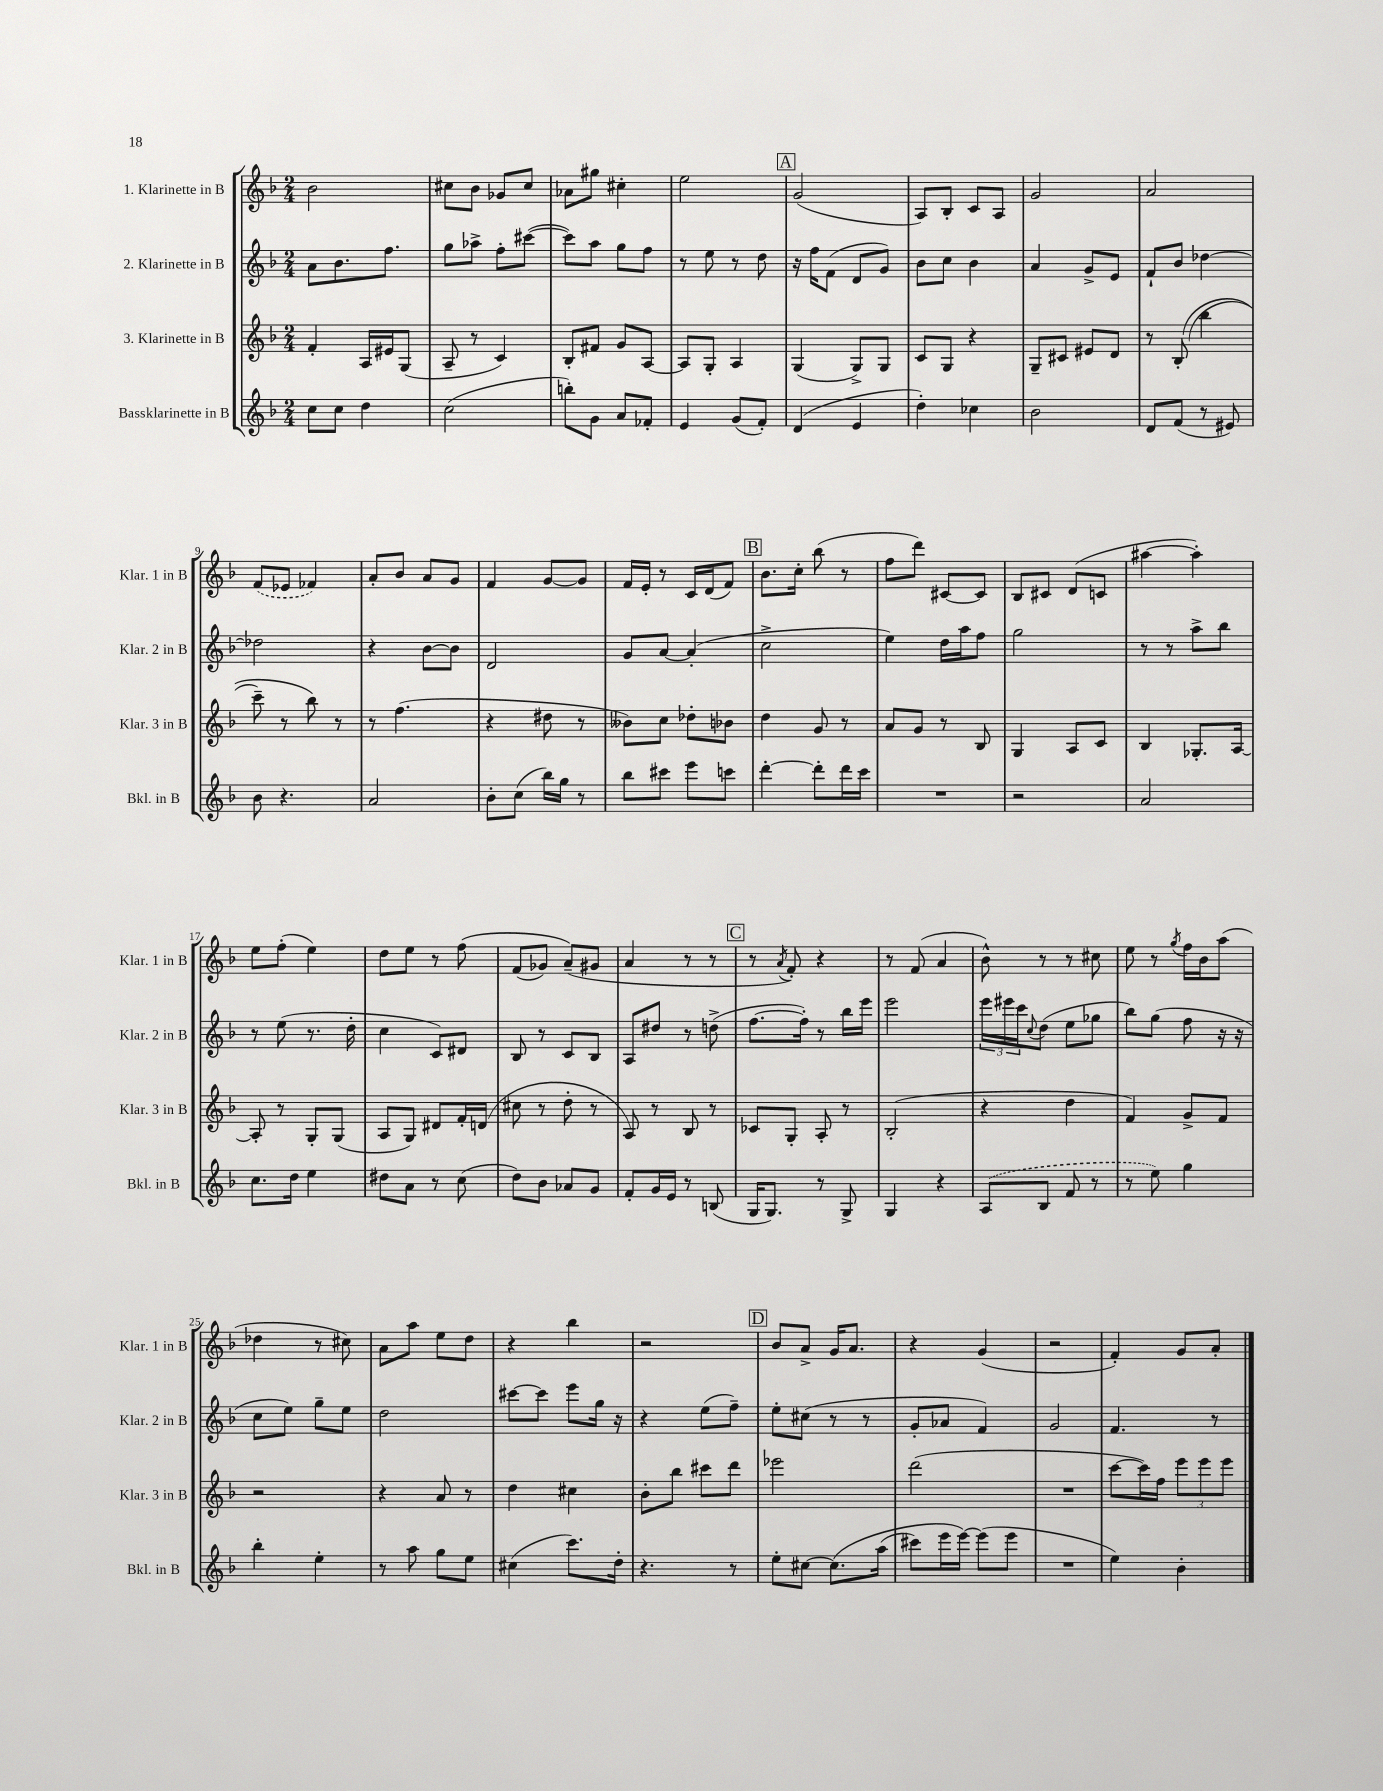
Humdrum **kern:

**kern	**kern	**kern	**kern
*part4	*part3	*part2	*part1
*staff4	*staff3	*staff2	*staff1
*I"Bassklarinette in B	*I"3. Klarinette in B	*I"2. Klarinette in B	*I"1. Klarinette in B
*I'Bkl. in B	*I'Klar. 3 in B	*I'Klar. 2 in B	*I'Klar. 1 in B
*clefG2	*clefG2	*clefG2	*clefG2
*k[b-]	*k[b-]	*k[b-]	*k[b-]
*M2/4	*M2/4	*M2/4	*M2/4
=1	=1	=1	=1
8cc\L	4f'/	8a\L	2b-\
8cc\J	.	8.b-\	.
4dd\	16A/LL	.	.
.	16e#X/J	8.ff\J	.
.	(8G/J	.	.
=2	=2	=2	=2
(2cc\	8A~/	8gg\L	8cc#X\L
.	8r	8aa-X^\J	8b-\J
.	4c/)	8ff'\L	8g-X/L
.	.	([8ccc#X\J	8cc#/J
=3	=3	=3	=3
8bbn'\L)	8B-'/L	8ccc#\L])	8a-X\L
8g\J	8f#X/J	8aa\J	8gg#X\J
8a/L	8g/L	8gg\L	4cc#X'\
8f-X'/J	[8A/J	8ff\J	.
=4	=4	=4	=4
4e/	8A/L]	8r	2ee\
.	8G'/J	8ee\	.
(8g/L	4A/	8r	.
8f'/J)	.	8dd\	.
!!LO:REH:place=s1:t=A
=5	=5	=5	=5
(4d/	(4G/	16r	(2g/
.	.	16ff\KL	.
.	.	(8f\J	.
4e/	8G^/L)	8d/L	.
.	8G/J	8g/J)	.
=6	=6	=6	=6
4dd'\)	8c/L	8b-\L	8A/L)
.	8G/J	8cc\J	8B-'/J
4cc-X\	4r	4b-\	8c/L
.	.	.	8A/J
=7	=7	=7	=7
2b-\	8G~/L	4a/	2g/
.	8c#X/J	.	.
.	8e#X/L	8g^/L	.
.	8d/J	8e/J	.
=8	=8	=8	=8
8d/L	8r	8f`/L	2a/
(8f/J	((8B-'/	8b-/J	.
8r	4bb-\	[4dd-X\	.
8e#X/)	.	.	.
!!LO:LB:g=z
=9	=9	=9	=9
8b-\	8ccc~\)	2dd-X\]	(8f/L
4.r	8r	.	8e-X/J
.	8bb-\)	.	4f-X/)
.	8r	.	.
=10	=10	=10	=10
2a/	8r	4r	8a'/L
.	(4.ff\	.	8b-/J
.	.	[8b-\L	8a/L
.	.	8b-\J]	8g/J
=11	=11	=11	=11
8b-'\L	4r	2d/	4f/
(8cc\J	.	.	.
16bb-\LL)	8dd#X\	.	[8g/L
16gg\JJ	.	.	.
8r	8r	.	8g/J]
=12	=12	=12	=12
8bb-\L	8b--X\L)	8g/L	16f/LL
.	.	.	16e'/JJ
8ccc#X\J	8cc\J	[8a/J	8r
8eee\L	8dd-X'\L	(4a'/]	16c/LL
.	.	.	(16d/J
8cccn\J	8b-X\J	.	8f/J)
!!LO:REH:place=s1:t=B
=13	=13	=13	=13
[4ddd'\	4dd\	2cc^\	8.b-\L
.	.	.	16cc'\Jk
8ddd'\L]	8g/	.	(8bb-\
16ddd\L	8r	.	8r
16ccc\JJ	.	.	.
=14	=14	=14	=14
2r	8a/L	4ee\)	8ff\L
.	8g/J	.	8ddd\J)
.	8r	16dd\LL	[8c#X/L
.	.	16aa\J	.
.	8B-/	8ff\J	8c#/J]
=15	=15	=15	=15
2r	4G/	2gg\	8B-/L
.	.	.	8c#X/J
.	8A/L	.	(8d/L
.	8c/J	.	8cn/J
=16	=16	=16	=16
2a/	4B-/	8r	[4aa#X\
.	.	8r	.
.	8.G-X'/L	8aa^\L	4aa#'\])
.	.	8bb-\J	.
.	[16A/Jk	.	.
!!LO:LB:g=z
=17	=17	=17	=17
8.cc\L	8A'/]	8r	8ee\L
.	8r	(8ee\	(8ff'\J
16dd\Jk	.	.	.
4ee\	8G'/L	8.r	4ee\)
.	(8G/J	.	.
.	.	16dd'\	.
=18	=18	=18	=18
8dd#X\L	8A/L	4cc\	8dd\L
8a\J	8G/J)	.	8ee\J
8r	8d#X/L	8c/L)	8r
(8cc\	16f'/L	8d#X/J	(8ff\
.	(16dn/JJ	.	.
=19	=19	=19	=19
8dd\L)	8cc#X\	8B-/	(8f/L
8b-\J	8r	8r	8g-X/J)
8a-X/L	8dd'\	8c/L	(8a~/L)
8g/J	8r	8B-/J	8g#X/J
=20	=20	=20	=20
8f'/L	8A/)	8A/L	4a/
16g/L	8r	8dd#X/J	.
16e/JJ	.	.	.
8r	8B-/	8r	8r
(8Bn/	8r	(8ddn^\	8r
!!LO:REH:place=s1:t=C
=21	=21	=21	=21
16G/KL	8c-X/L	[8.ff\L	8r
8.G/J)	.	.	.
.	.	.	8qa/
.	8G'/J	.	8f'/)
.	.	16ff'\Jk])	.
8r	8A'/	8r	4r
8G^/	8r	16bb-\LL	.
.	.	16eee\JJ	.
=22	=22	=22	=22
4G/	(2B-'/	2eee\	8r
.	.	.	(8f/
4r	.	.	4a/
=23	=23	=23	=23
(8A/L	4r	24eee\LL	8b-^^\)
.	.	24eee#X\	.
.	.	24ccc\J	.
.	.	8qqcc/	.
8B-/J	.	(8dd\J	8r
8f/	4dd\	8ee\L	8r
8r	.	8gg-X\J	8cc#X\
=24	=24	=24	=24
8r	4f/)	8bb-\L)	8ee\
8ee\)	.	(8gg\J	8r
.	.	.	8qgg/
4gg\	8g^/L	8ff\	16ff\LL
.	.	.	16b-\J
.	8f/J	16r	(8aa\J
.	.	16r	.
!!LO:LB:g=z
=25	=25	=25	=25
4bb-'\	2r	8cc\L	4dd-X\
.	.	8ee\J)	.
4ee'\	.	8gg~\L	8r
.	.	8ee\J	8cc#X\)
=26	=26	=26	=26
8r	4r	2dd\	8a\L
8aa\	.	.	8aa\J
8gg\L	8a/	.	8ee\L
8ee\J	8r	.	8dd\J
=27	=27	=27	=27
(4cc#X\	4dd\	[8ccc#X\L	4r
.	.	8ccc#\J]	.
8.ccc\L)	4cc#X\	8eee\L	4bb-\
.	.	16gg\Jk	.
16dd'\Jk	.	16r	.
=28	=28	=28	=28
4.r	8b-'\L	4r	2r
.	8bb-\J	.	.
.	8ccc#X\L	(8ee\L	.
8r	8ddd\J	8ff~\J)	.
!!LO:REH:place=s1:t=D
=29	=29	=29	=29
8ee'\L	2eee-X\	8ee'\L	8b-/L
[8cc#X\J	.	(8cc#X\J	8a^/J
(8.cc#\L]	.	8r	16g/KL
.	.	.	8.a/J
.	.	8r	.
(16aa\Jk	.	.	.
=30	=30	=30	=30
8ccc#X\L)	(2ddd\	8g'/L	4r
16eee\L	.	8a-X/J	.
[16eee\JJ)	.	.	.
(8eee\L]	.	4f/)	(4g/
8eee\J	.	.	.
=31	=31	=31	=31
2r	2r	2g/	2r
=32	=32	=32	=32
4ee\)	[8ccc\L	4.f/	4f'/)
.	16ccc\L])	.	.
.	16ff\JJ	.	.
4b-'\	12eee\L	.	8g/L
.	12eee\	.	.
.	.	8r	8a'/J
.	12eee\J	.	.
==	==	==	==
*-	*-	*-	*-
